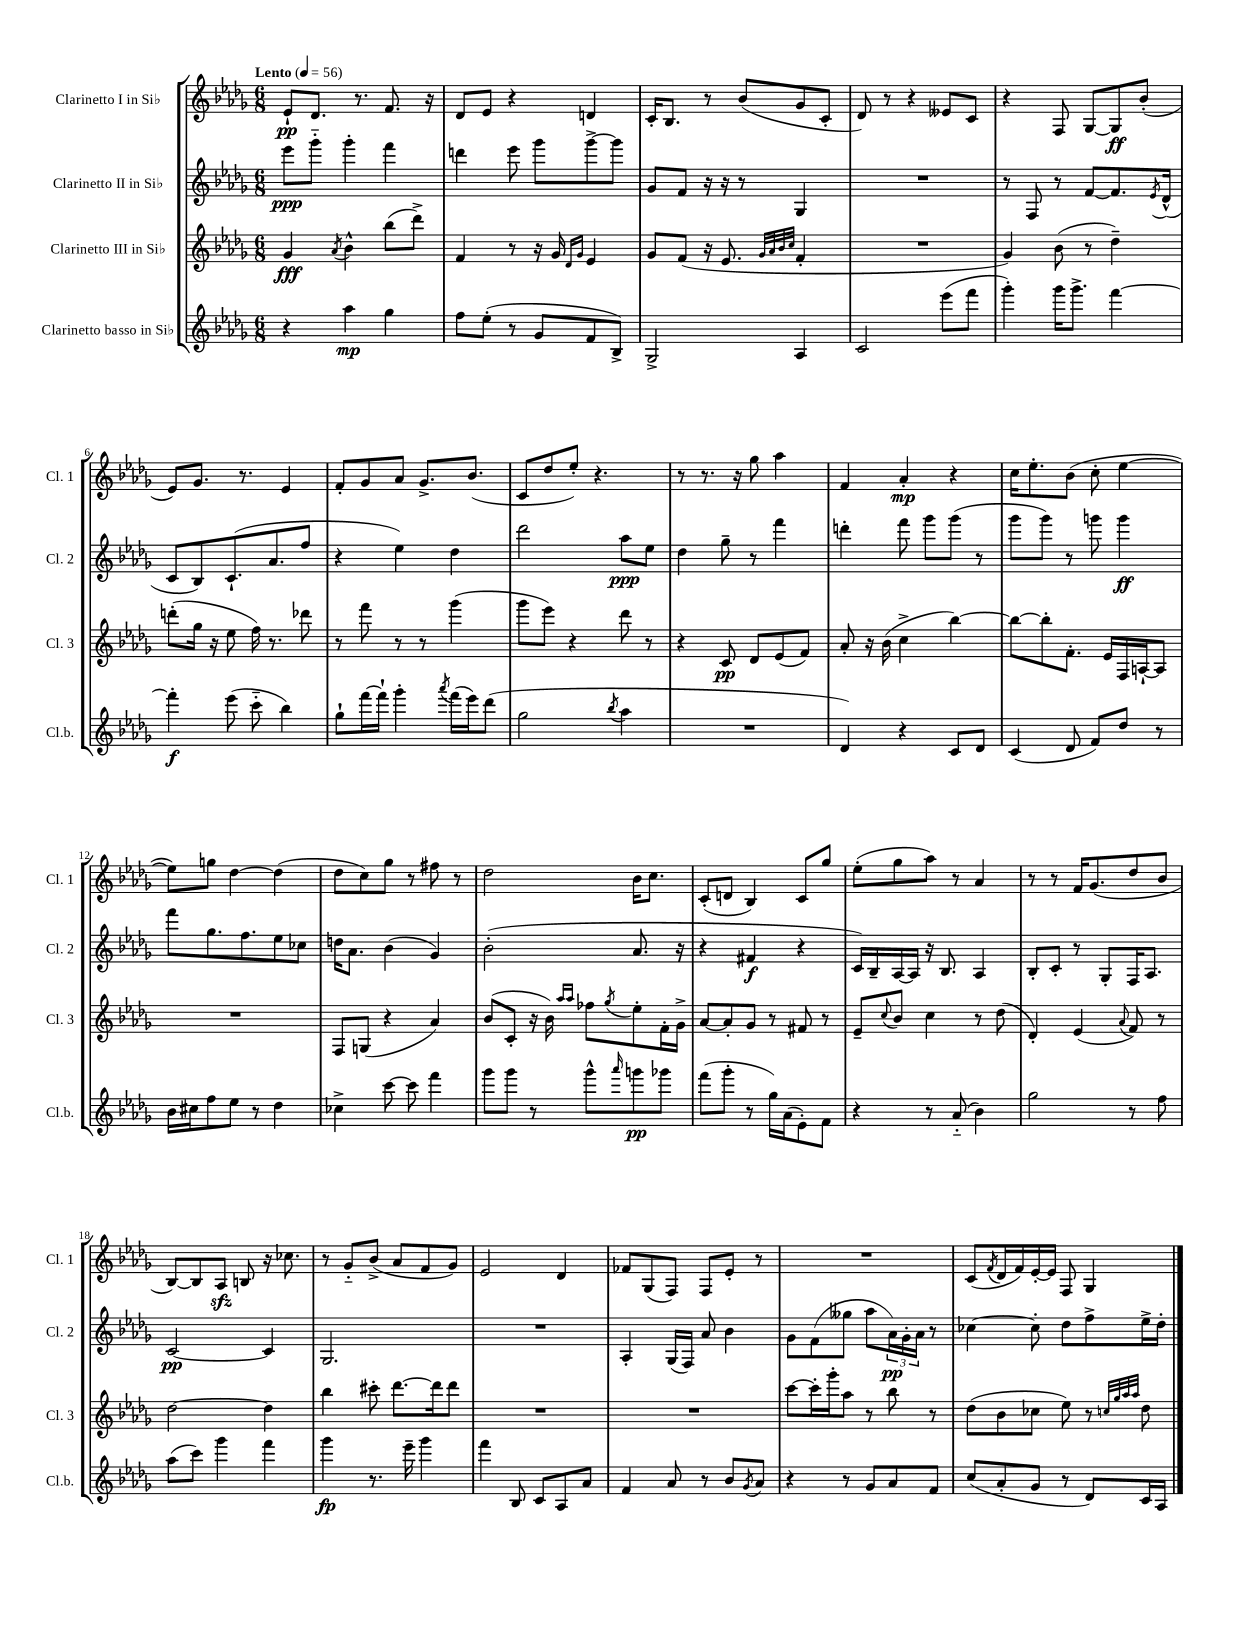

**kern	**kern	**kern	**kern
*staff4	*staff3	*staff2	*staff1
*clefG2	*clefG2	*clefG2	*clefG2
*k[b-e-a-d-g-]	*k[b-e-a-d-g-]	*k[b-e-a-d-g-]	*k[b-e-a-d-g-]
*M6/8	*M6/8	*M6/8	*M6/8
*MM56	*MM56	*MM56	*MM56
4r	4g-/	8eee-\L	8e-`/L
.	.	8ggg-'~\J	8.d-/J
.	8qa-/	.	.
4aa-\	4b-^^\	4ggg-'\	.
.	.	.	8.r
4gg-\	(8bb-\L	4fff\	8.f/
.	8ddd-^\J)	.	.
.	.	.	16r
=	=	=	=
8ff\L	4f/	4ddd\	8d-/L
(8ee-'\J	.	.	8e-/J
8r	8r	8eee-\	4r
8g-/L	16r	8ggg-\L	.
.	16g-/	.	.
.	16qqd-/LL	.	.
.	16qqg-/JJ	.	.
8f/	4e-/	[8ggg-^\	4d/
8B-^/J)	.	8ggg-\]J	.
=	=	=	=
2G-^/	8g-/L	8g-/L	16c'/LK
.	.	.	8.B-/J
.	(8f/J	8f/J	.
.	16r	16r	8r
.	8.e-/	16r	.
.	.	8r	(8b-/L
.	32qqg-/LLL	.	.
.	32qqa-/	.	.
.	32qqb-/	.	.
.	32qqcc/JJJ	.	.
4A-/	4f'/	4G-/	8g-/
.	.	.	8c'/J
=	=	=	=
2c/	2.r	2.r	8d-/)
.	.	.	8r
.	.	.	4r
(8eee-\L	.	.	8e--/L
8fff\J	.	.	8c/J
=	=	=	=
4ggg-'\)	4g-/)	8r	4r
.	.	8F/	.
16ggg-\LK	(8b-\	8r	8F/
8.ggg-^\J	.	.	.
.	8r	[8f/L	[8G-/L
[4fff\	4dd-~\)	8.f/]	8G-/]
.	.	.	(8b-'/J
.	.	8qe-/	.
.	.	(16d-^^/Jk	.
=	=	=	=
4fff'\]	(8ddd'\L	8c/L	8e-/L)
.	16gg-\Jk	8B-/)	8.g-/J
.	16r	.	.
(8eee-\	8ee-\	(8.c`/	.
.	.	.	8.r
8ccc'~\	16ff\)	.	.
.	8.r	8.a-/	.
4bb-\)	.	.	4e-/
.	8ddd-\	8ff/J	.
=	=	=	=
8gg-`\L	8r	4r	8f'/L
[16fff\L	8fff\	.	8g-/
16fff`\]JJ	.	.	.
4ggg-'\	8r	4ee-\)	8a-/J
.	8r	.	8.g-^/L
8qaaa-/	.	.	.
(16fff\LL	(4ggg-\	4dd-\	.
16eee-\J)	.	.	(8.b-/J
(8ddd-\J	.	.	.
=	=	=	=
2gg-\	8ggg-\L	2ddd-\	8c/L
.	8eee-\J)	.	8dd-/
.	4r	.	8ee-'/J)
.	.	.	4.r
8qbb-/	.	.	.
4aa-\	8ddd-\	8aa-\L	.
.	8r	8ee-\J	.
=	=	=	=
2.r	4r	4dd-\	8r
.	.	.	8.r
.	8c/	8gg-~\	.
.	.	.	16r
.	8d-/L	8r	8gg-\
.	(8e-/	4fff\	4aa-\
.	8f/J)	.	.
=	=	=	=
4d-/)	8a-'/	4ddd'\	4f/
.	16r	.	.
.	(16b-\	.	.
4r	4cc^\	8fff\	4a-'/
.	.	8ggg-\L	.
8c/L	[4bb-\)	(8ggg-\J	4r
8d-/J	.	8r	.
=	=	=	=
(4c/	8bb-\_L	8ggg-\L	16cc\LK
.	.	.	8.ee-'\
.	8bb-'\]	8ggg-\J)	.
8d-/	8.f'\J	8r	(8b-\J
8f/L)	.	8ggg\	8cc'\
.	16e-/LL	.	.
8dd-/J	16F/	4ggg\	[4ee-\
.	[16A`/J	.	.
8r	8A/]J	.	.
=	=	=	=
16b-\LL	2.r	8fff\L	8ee-\]L)
16cc#\J	.	.	.
8ff\	.	8.gg-\	8gg\J
8ee-\J	.	.	[4dd-\
.	.	8.ff\	.
8r	.	.	.
4dd-\	.	8ee-\	(4dd-\]
.	.	8cc-\J	.
=	=	=	=
4cc-^\	8F/L	16dd\LK	8dd-\L
.	.	8.a-\J	.
.	(8G/J	.	8cc\)
[8ccc\	4r	(4b-\	8gg-\J
8ccc\]	.	.	8r
4fff\	4a-/)	4g-/)	8ff#\
.	.	.	8r
=	=	=	=
8ggg-\L	(8b-/L	(2b-'\	2dd-\
8ggg-\J	8c'/J	.	.
8r	16r	.	.
.	16b-\)	.	.
.	16qqaa-/LL	.	.
.	16qqaa-/JJ	.	.
8ggg-^^\L	8ff-\L	.	.
16qqaaa-/	8qgg-/	.	.
8ggg\	8ee-'\	8.a-/	16b-\LK
.	.	.	8.cc\J
8ggg-\J	16f'\L	.	.
.	16g-^\JJ	16r	.
=	=	=	=
(8fff\L	[8a-/L	4r	(8c'/L
8ggg-'\J	8a-'/]	.	8d/J
8r	8g-/J	4f#/	4B-/)
16gg-\LL)	8r	.	.
(16a-\J	.	.	.
8e-'\)	8f#/	4r	8c/L
8f\J	8r	.	8gg-/J
=	=	=	=
4r	8e-~/L	16c/LL)	(8ee-'\L
.	.	16B-~/	.
.	8qqcc/	.	.
.	8b-/J	[16A-/	8gg-\
.	.	16A-/]JJ	.
8r	4cc\	16r	8aa-\J)
.	.	8.B-/	.
(8a-'~/	.	.	8r
4b-\)	8r	4A-/	4a-/
.	(8dd-\	.	.
=	=	=	=
2gg-\	4d-'/)	8B-'/L	8r
.	.	8c'/J	8r
.	(4e-/	8r	16f/LK
.	.	.	(8.g-/
.	.	8G-'/L	.
.	8qqa-/	.	.
8r	8f/)	16F/K	8dd-/
.	.	8.A-/J	.
8ff\	8r	.	8b-/J
=	=	=	=
(8aa-\L	[2dd-\	[2c/	[8B-/L)
8ccc\J)	.	.	8B-/]
4ggg-\	.	.	8A-/J
.	.	.	8B/
4fff\	4dd-\]	4c/]	16r
.	.	.	8.cc-\
=	=	=	=
4ggg-\	4bb-\	2.G-/	8r
.	.	.	8g-'~/L
8.r	8ccc#'\	.	(8b-^/J
.	[8.ddd-\L	.	8a-/L
16eee-~\	.	.	.
4ggg-\	.	.	8f/
.	16ddd-\]k	.	.
.	8ddd-\J	.	8g-/J)
=	=	=	=
4fff\	2.r	2.r	2e-/
8B-/	.	.	.
8c/L	.	.	.
8A-/	.	.	4d-/
8a-/J	.	.	.
=	=	=	=
4f/	2.r	4A-'/	8f-/L
.	.	.	(8G-/
8a-/	.	(16G-/LL	8F/J)
.	.	16F/JJ)	.
8r	.	8a-/	8F/L
8b-/L	.	4b-\	8e-'/J
8qg-/	.	.	.
8a-/J	.	.	8r
=	=	=	=
4r	[8ccc\L	8g-\L	2.r
.	16ccc'\]L	(8f\	.
.	16ggg-'\J	.	.
8r	8aa-\J	8gg--\J	.
8g-/L	8r	8aa-\L	.
8a-/	8bb-\	24a-\L)	.
.	.	24g-'\	.
.	.	24a-\JJ	.
8f/J	8r	8r	.
=	=	=	=
(8cc/L	(8dd-\L	[4cc-\	(8c/L
.	.	.	8qf/
8a-'/	8b-\	.	16d-/L
.	.	.	16f/)
8g-/J	8cc-\J	8cc-'\]	[16e-'/
.	.	.	16e-/]JJ
8r	8ee-\)	8dd-\L	8F/
8d-/L)	8r	8ff^\	4G-/
.	32qqcc/LLL	.	.
.	32qqgg-/	.	.
.	32qqaa-/	.	.
.	32qqaa-/JJJ	.	.
16c/L	8dd-\	16ee-^\L	.
16A-/JJ	.	16dd-'\JJ	.
==	==	==	==
*-	*-	*-	*-
